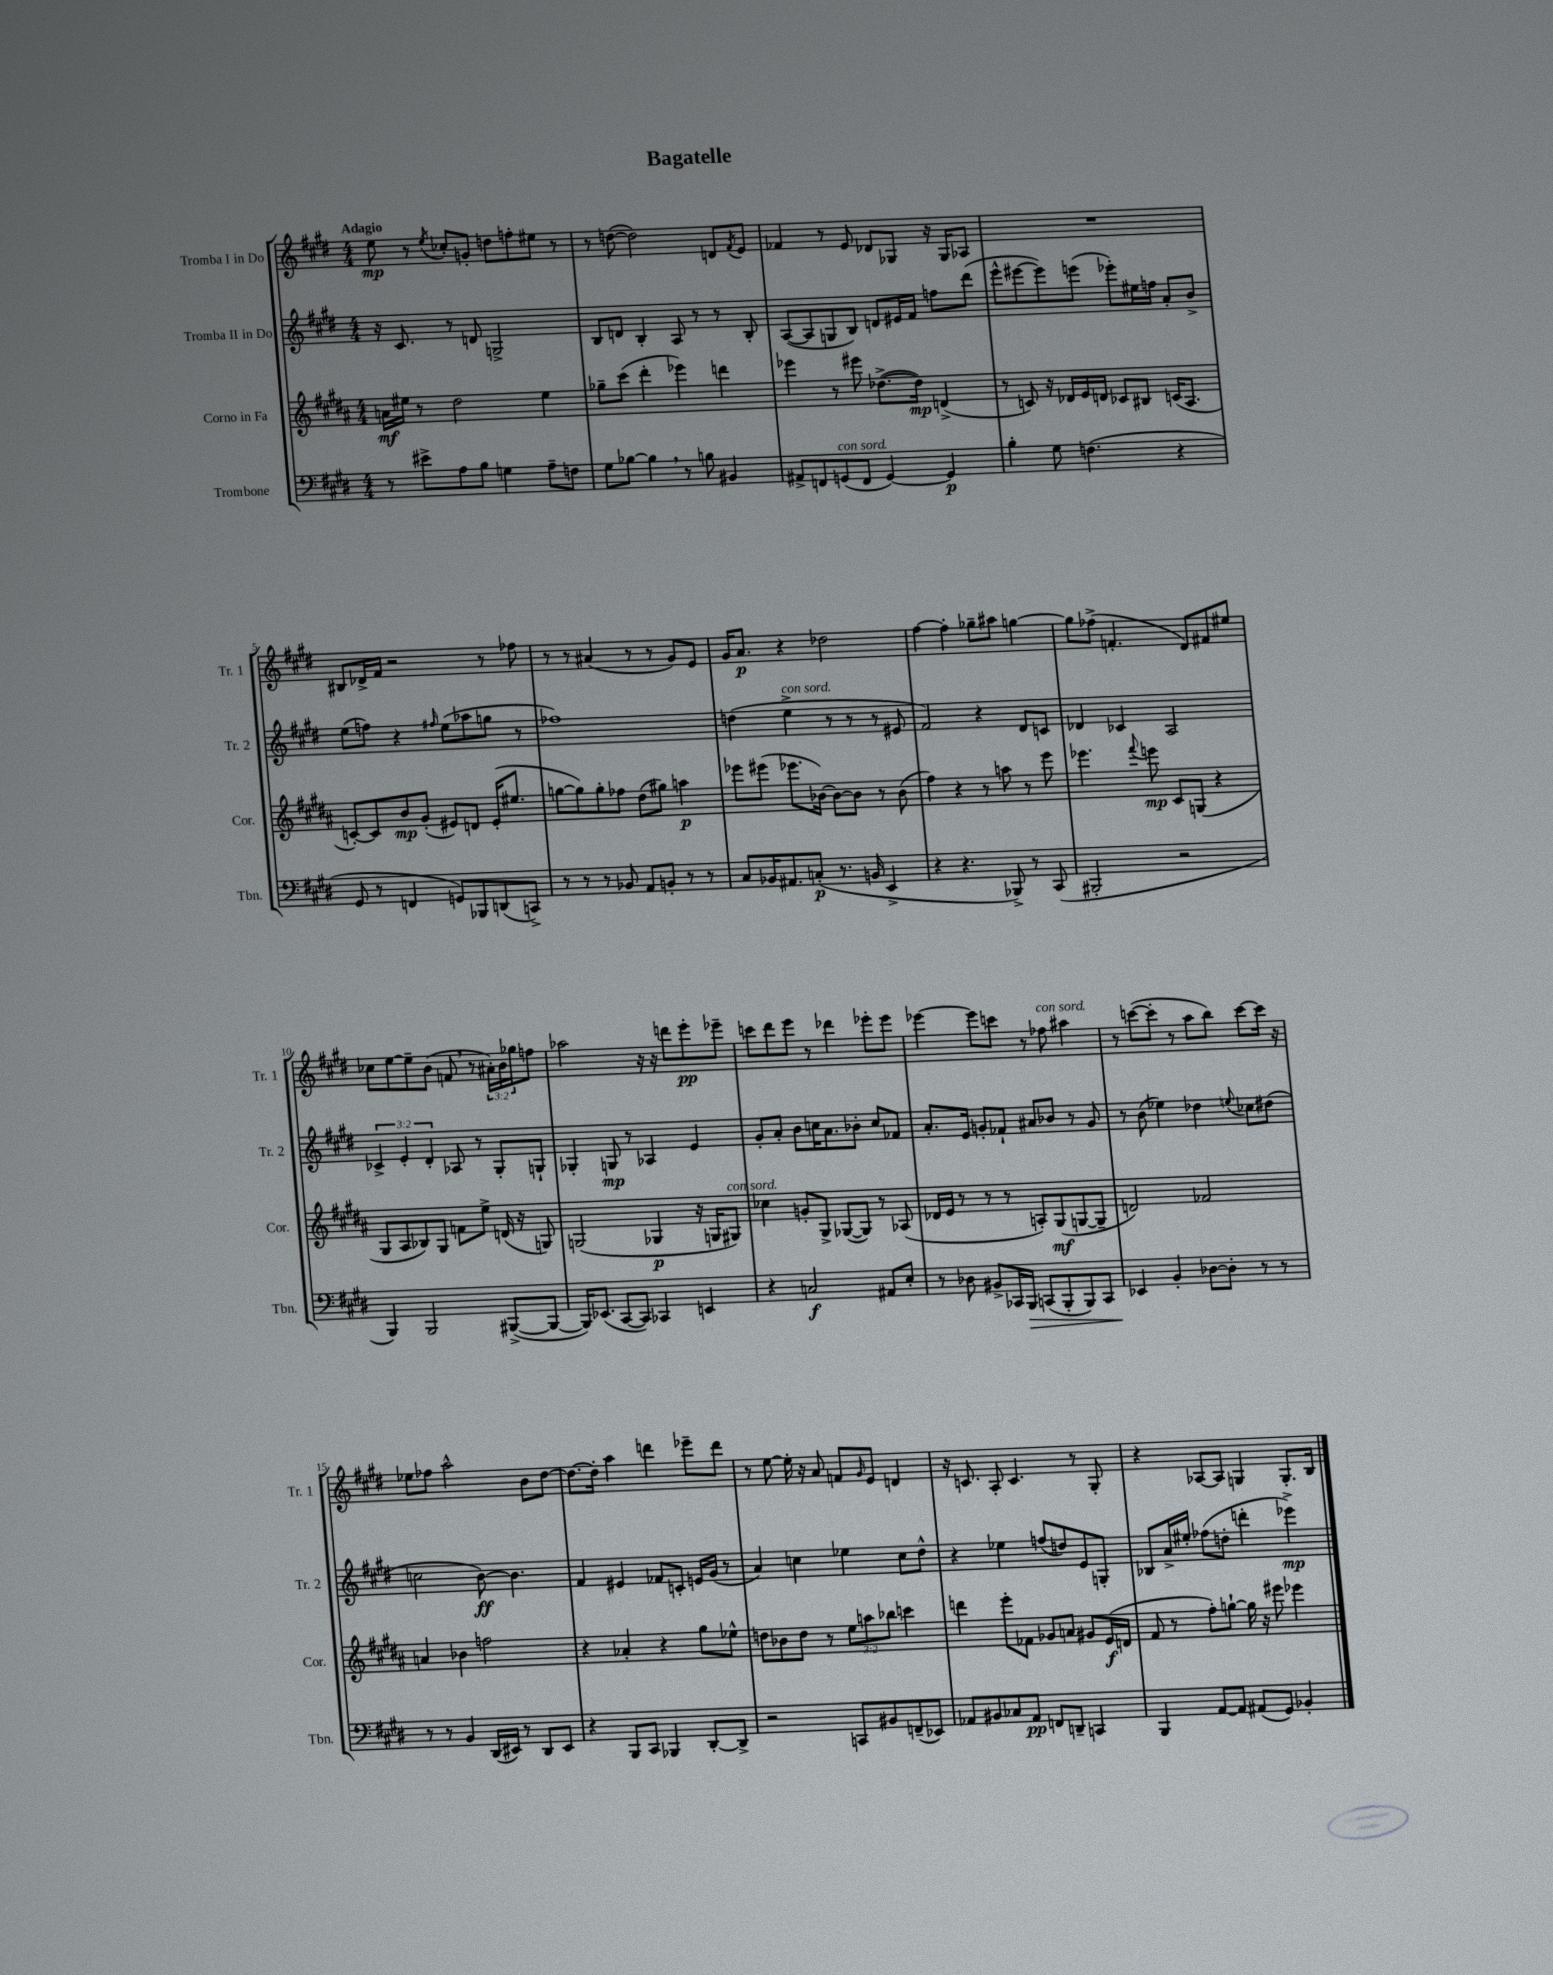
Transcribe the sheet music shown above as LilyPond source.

\header { title = "Bagatelle" }
<<
\new StaffGroup <<
\new Staff = "s0" \with { instrumentName = "Tromba I in Do" shortInstrumentName = "Tr. 1" } {
    \clef treble \key e \major \numericTimeSignature \time 4/4 \override Staff.TupletNumber.text = #tuplet-number::calc-fraction-text \tempo "Adagio"
    e''8\mp r8 \acciaccatura { e''8 } ces''8-. g'8-. d''8 f''8-. eis''8 r8 |
    r8 d''8~( d''2) d'8 \acciaccatura { fis'8 } e'8 |
    fes'4 r8 e'8 des'8 ges8 r16 ges16 aes8 |
    R1 |
    bis8 des'16-> fis'16 r2 r8 fes''8 |
    r8 r8 ais'4( r8 r8 gis'8) e'8 |
    gis'16 a'8.\p r4 des''2 |
    fis''4~ fis''4-. ges''8-- ais''8 g''4~ |
    g''8 fes''8->( f'4.-. dis'8) fis'8 eis''8 |
    ces''8 e''8~ e''8-- b'8( f'8 \breathe r8 \tuplet 3/2 { ais'16-.) b'16 ges''16 } f''8 |
    aes''2 r16 r16 d'''8 e'''8-.\pp ees'''8-- |
    c'''8 dis'''8 e'''8 r8 des'''4 ees'''8-. ees'''8 |
    ees'''4~ ees'''8 c'''8 r8 fes''8^\markup { \italic "con sord." } ais''4 |
    r8 c'''8~( c'''8-. r8 a''8 b''8) c'''8~ c'''16 r16 |
    ees''8 fes''8 a''2-^ b'8 dis''8~ |
    dis''8.~ dis''16-. a''4 d'''4 ees'''8-- d'''8 |
    r8 e''8~ e''16-. r16 a'8 f'8 \grace { gis'16 } e'8 d'4 |
    r16 c'8. a8-. c'4. r8 gis8-. |
    r4 aes8~ aes8 g4 g8.-. b16 \bar "|." |
}
\new Staff = "s1" \with { instrumentName = "Tromba II in Do" shortInstrumentName = "Tr. 2" } {
    \clef treble \key e \major \numericTimeSignature \time 4/4 \override Staff.TupletNumber.text = #tuplet-number::calc-fraction-text
    r16 cis'8. r8 d'8 g2-> |
    b8 d'8 b4-. a8 r8 r8 b8-. |
    a8~( a8 g8 b8) d'8 eis'16 fis'16 f''8 dis'''8( |
    e'''8-^ eis'''8~ eis'''8) e'''8( ees'''8-.) eis''16 f''16 a'8-. b'8-> |
    e''8( f''8) r4 \grace { fis''16 } e''8( aes''8 g''8 r8 |
    fes''1) |
    d''4( e''4->^\markup { \italic "con sord." } r8 r8 r8 eis'8 |
    fis'2) r4 dis'8 c'8 |
    des'4 ces'4 a2 |
    \tuplet 3/2 { ces'4-> e'4-. dis'4-. } aes8 r8 gis8-. g8-! |
    ges4-. g8\mp r8 aes4 e'4 |
    gis'8-. a'8-. b'8 c''16 a'8. bes'8-. c''8 fes'8 |
    a'8.-. e'16 g'8-. fes'8-! ais'8 bes'8 r8 g'8 |
    r8 b'8( ees''4) des''4 \appoggiatura { e''8 } ces''8 dis''8( |
    c''2 b'8~\ff) b'4. |
    fis'4 eis'4 fes'8 c'8-. e'16 gis'16( r8 |
    a'4) c''4 ees''4 c''8 dis''8-^ |
    r4 ees''4 f''8( d''8) e'8 g8-. |
    bes8 a'16-> eis''16-. fes''8( d''8-. d'''4-. ees'''4->\mp) \bar "|." |
}
\new Staff = "s2" \with { instrumentName = "Corno in Fa" shortInstrumentName = "Cor." } {
    \clef treble \key b \major \numericTimeSignature \time 4/4 \override Staff.TupletNumber.text = #tuplet-number::calc-fraction-text
    a'16\mf eis''16 r8 dis''2 eis''4 |
    ges''8-- cis'''8( dis'''4-. ees'''4) d'''4 |
    ees'''4 r8 eis'''8 des''8.~->( des''16\mp) d'4->( |
    r8 c'8) r16 des'16 e'16 d'16 ces'8 bis8 c'16( ais8. |
    c'8~-.) c'8 b'8\mp gis'8-.( eis'8) d'8 eis'16-.( eis''8. |
    g''8~ g''8) g''8-. fes''8 dis''8( gis''8) a''4\p |
    ees'''8 eis'''8( ees'''8. bes'16~) bes'8~ bes'8 r8 bes'8( |
    fis''4) r4 r8 a''8 r8 e'''8 |
    ees'''4. \appoggiatura { fis'''8 } e'''8\mp cis'8 g8( r4 |
    gis8 ais8 bes8) gis8 f'8 e''8-> d'16( r16 g8) |
    g2( ges4\p r16 g16 gis8^\markup { \italic "con sord." }) |
    ces''4 g'8-. gis8-> ges8~( ges8) r8 aes8( |
    des'16 e'16 r8 r8 r8 a8-.) gis8\mf( g8~ g8-- |
    d'2) fes'2 |
    a'4 bes'4 f''2 |
    r4 aes'4-. r4 gis''8 ees''8-^ |
    d''8 bes'8 d''8 r8 \tuplet 3/2 { e''8 a''8 bes''8 } c'''4 |
    d'''4 e'''8-. fes'8 ges'8 a'8 gis'8 e'16\f( d'16 |
    fis'8 r8 fis''8-.) g''8~-! g''16 r16 eis'''8 ees'''4 \bar "|." |
}
\new Staff = "s3" \with { instrumentName = "Trombone" shortInstrumentName = "Tbn." } {
    \clef bass \key e \major \numericTimeSignature \time 4/4
    r8 eis'8-> a8 b8 g4 a8-- f8 |
    gis8 bes8~ bes4 \breathe r8 b8 bis,4 |
    ais,8-> f,8 g,8^\markup { \italic "con sord." }( f,8 g,4~) g,4\p |
    b4-. gis8 f4.( r4 |
    gis,8 r8 f,4 g,8) bes,,8 d,8( c,8->) |
    r8 r8 r8 bes,8 a,8 b,8-. r8 r8 |
    cis8 bes,16 ais,8. c8-.\p( r8. b,16 e,4-> |
    r4 r4. bes,,8->) r8 cis,8( |
    bis,,2-. r2 |
    b,,4) b,,2 bis,,8~->( bis,,8~ |
    bis,,16) ees,8.( cis,8~ cis,8) ces,4 e,4 |
    r4 c2\f ais,8 e8-. |
    r8 des8 bis,8-> ces,16 b,,16\> c,8( b,,8-. b,,8) c,8 |
    ees,4\! b,4-. des8~ des8-. r8 r8 |
    r8 r8 b,4 dis,16( eis,16) r8 dis,8 eis,8 |
    r4 b,,8 cis,8 bes,,4 dis,8~-. dis,8-> |
    r2 c,8 bis,8 f,8--( ees,8) |
    aes,8 bis,8 ces8 aes,8\pp f,8 d,8-- c,4 |
    b,,4 a,8~ a,8 ais,8( gis,8) bes,4-. \bar "|." |
}
>>
>>
